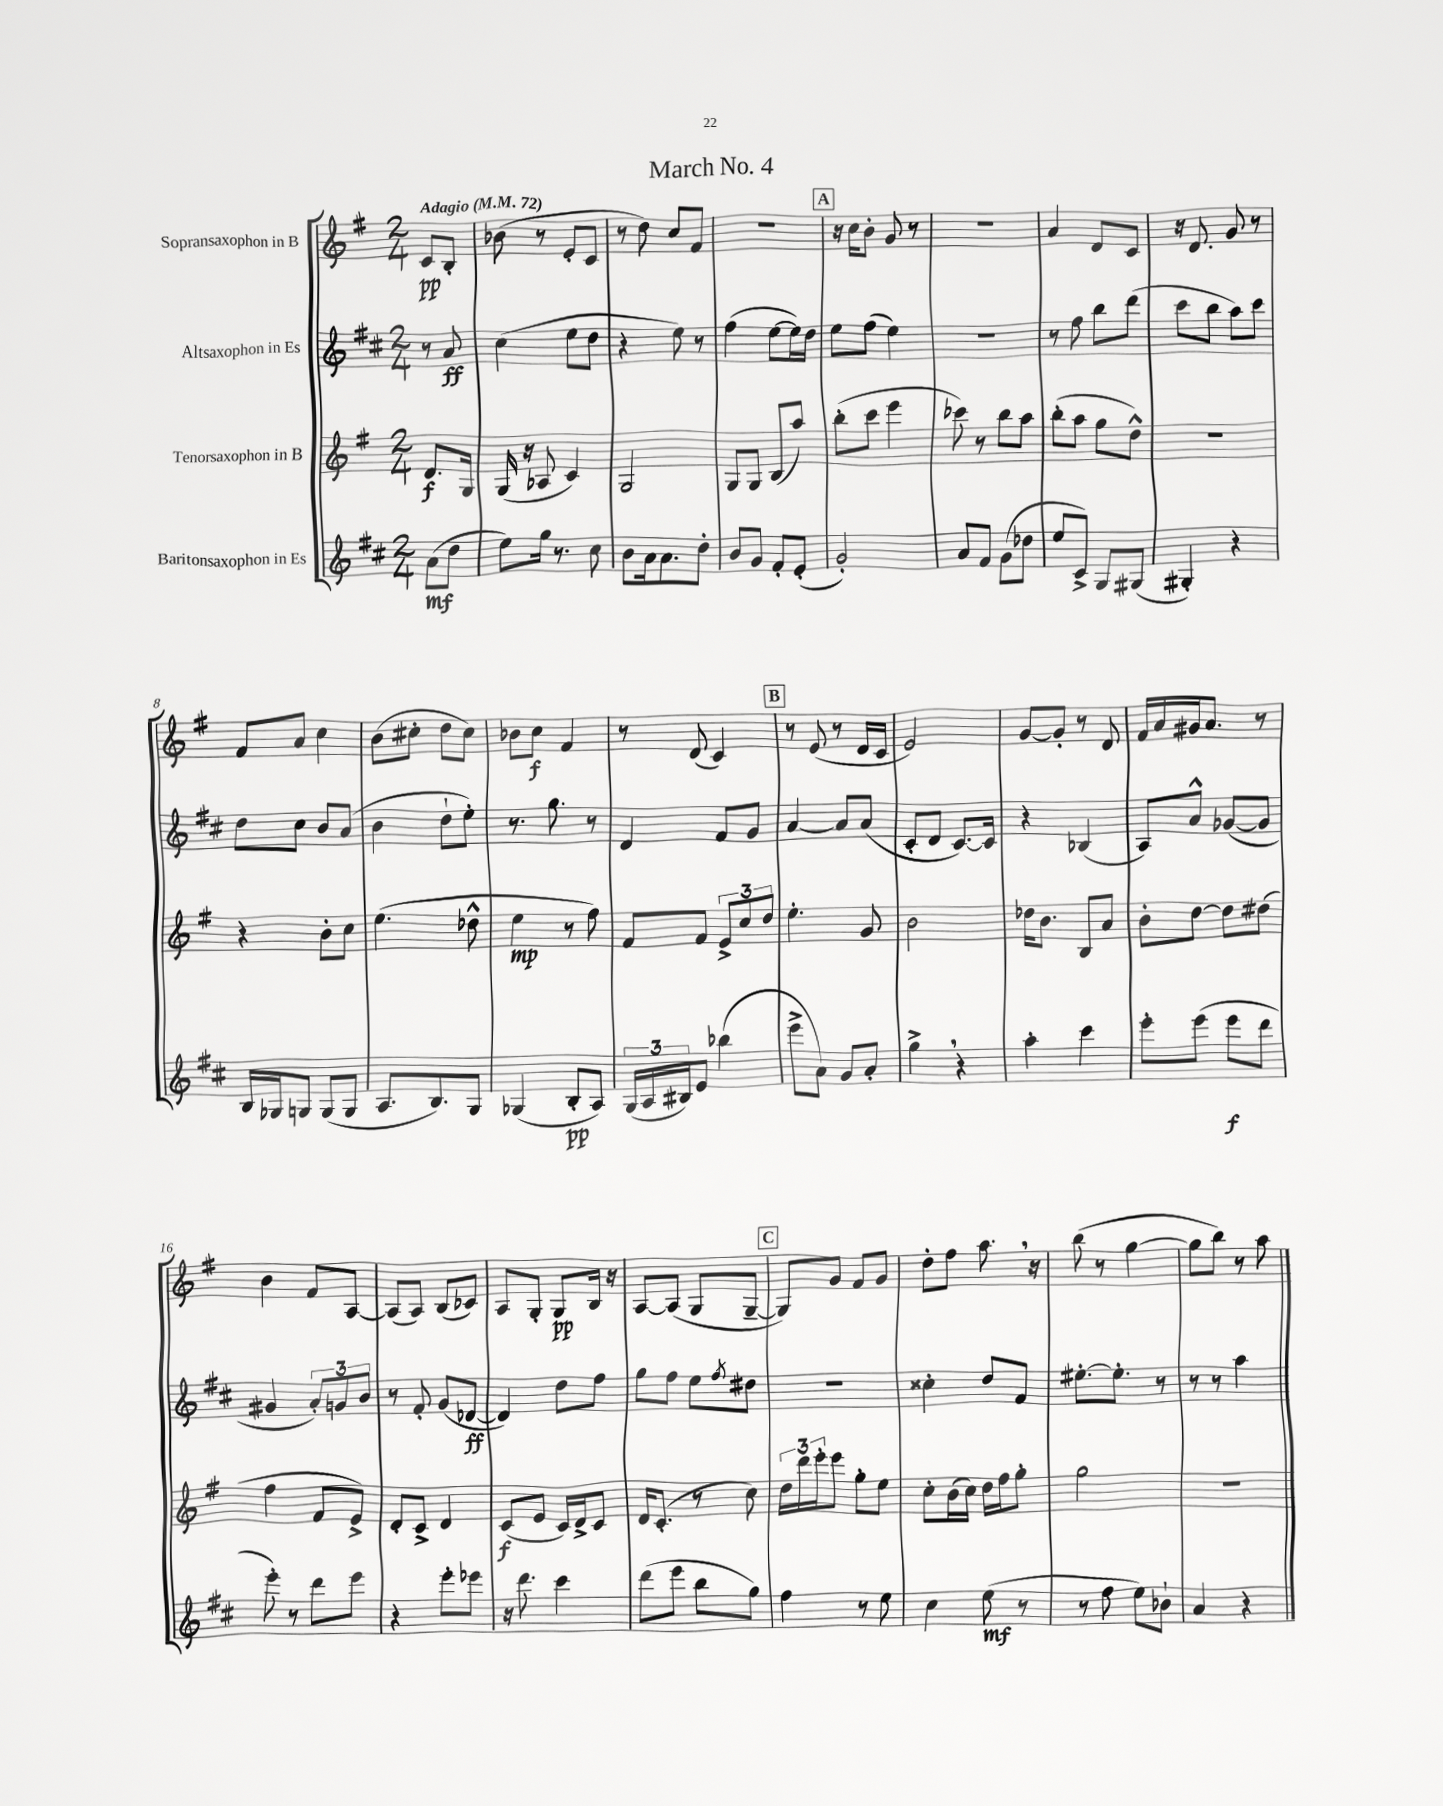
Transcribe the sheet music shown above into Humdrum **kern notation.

**kern	**dynam	**kern	**dynam	**kern	**dynam	**kern	**dynam
*part4	*part4	*part3	*part3	*part2	*part2	*part1	*part1
*staff4	*staff4	*staff3	*staff3	*staff2	*staff2	*staff1	*staff1
*I"Baritonsaxophon in Es	*	*I"Tenorsaxophon in B	*	*I"Altsaxophon in Es	*	*I"Sopransaxophon in B	*
*clefG2	*	*clefG2	*	*clefG2	*	*clefG2	*
*k[f#c#]	*	*k[f#]	*	*k[f#c#]	*	*k[f#]	*
*M2/4	*	*M2/4	*	*M2/4	*	*M2/4	*
*MM72	*	*MM72	*	*MM72	*	*MM72	*
=	=	=	=	=	=	=	=
!	!	!	!	!	!	!LO:TX:a:B:t=Adagio	!
(8a\L	mf	8.d/L	f	8r	.	8c/L	pp
8dd\J	.	.	.	8a/	ff	8B'/J	.
.	.	16G/Jk	.	.	.	.	.
=1	=1	=1	=1	=1	=1	=1	=1
8ee\L)	.	(16G/	.	(4cc#\	.	(8b-X\	.
.	.	16r	.	.	.	.	.
16gg\Jk	.	8A-X/	.	.	.	8r	.
8.r	.	.	.	.	.	.	.
.	.	4c/)	.	8ee\L	.	8e'/L	.
8cc#\	.	.	.	8dd\J	.	8c/J	.
=2	=2	=2	=2	=2	=2	=2	=2
8b\L	.	2G/	.	4r	.	8r	.
16a\k	.	.	.	.	.	8dd\)	.
8.a\	.	.	.	.	.	.	.
.	.	.	.	8ee\)	.	8cc/L	.
8dd'\J	.	.	.	8r	.	8f#/J	.
=3	=3	=3	=3	=3	=3	=3	=3
8b/L	.	8G/L	.	(4ff#\	.	2r	.
8g/J	.	8G/J	.	.	.	.	.
8f#'/L	.	(8B/L	.	[8ee\L	.	.	.
(8e'/J	.	8aa/J)	.	16ee\L])	.	.	.
.	.	.	.	16dd\JJ	.	.	.
!!LO:REH:place=s1:t=A
=4	=4	=4	=4	=4	=4	=4	=4
2g'/)	.	(8bb'\L	.	8ee\L	.	16r	.
.	.	.	.	.	.	16cc\KL	.
.	.	8ccc\J	.	(8ff#\J	.	8b'\J	.
.	.	4eee\	.	4ee\)	.	8g/	.
.	.	.	.	.	.	8r	.
=5	=5	=5	=5	=5	=5	=5	=5
8a/L	.	8ccc-X\)	.	2r	.	2r	.
8f#/J	.	8r	.	.	.	.	.
(8g\L	.	8bb\L	.	.	.	.	.
8dd-X\J	.	8aa\J	.	.	.	.	.
=6	=6	=6	=6	=6	=6	=6	=6
8ee/L	.	(8bb'\L	.	8r	.	4a/	.
8c#^/J)	.	8aa\J	.	8ff#\	.	.	.
8G/L	.	8gg\L	.	8bb\L	.	8d/L	.
(8G#X/J	.	8dd^^\J)	.	(8ddd\J	.	8c/J	.
=7	=7	=7	=7	=7	=7	=7	=7
4G#X'/)	.	2r	.	8ccc#\L	.	16r	.
.	.	.	.	.	.	8.d/	.
.	.	.	.	8bb\J	.	.	.
4r	.	.	.	8aa\L)	.	8g/	.
.	.	.	.	8ccc#\J	.	8r	.
!!LO:LB:g=z
=8	=8	=8	=8	=8	=8	=8	=8
16B/LL	.	4r	.	8dd\L	.	8f#/L	.
16G-X/J	.	.	.	.	.	.	.
8Gn/J	.	.	.	8cc#\J	.	8a/J	.
(8G/L	.	8b'\L	.	8b/L	.	4cc\	.
8G/J	.	8cc\J	.	(8a/J	.	.	.
=9	=9	=9	=9	=9	=9	=9	=9
8.A/L	.	(4.ee\	.	4b\	.	(8b\L	.
.	.	.	.	.	.	8cc#X'\J	.
8.B/)	.	.	.	.	.	.	.
.	.	.	.	8dd`\L	.	8dd\L	.
8G/J	.	8dd-X^^\	.	8ee'\J)	.	8cc#\J)	.
=10	=10	=10	=10	=10	=10	=10	=10
(4G-X/	.	4ee\	mp	8.r	.	8b-X\L	.
.	.	.	.	.	.	8cc\J	f
.	.	.	.	8.gg\	.	.	.
8B'/L	pp	8r	.	.	.	4f#/	.
8A/J)	.	8ff#\)	.	8r	.	.	.
=11	=11	=11	=11	=11	=11	=11	=11
(24G/LL	.	8f#/L	.	4d/	.	8r	.
24A/	.	.	.	.	.	.	.
24B#X/J)	.	.	.	.	.	.	.
8e/J	.	8f#/J	.	.	.	(8d/	.
(4bb-X\	.	12e^/L	.	8f#/L	.	4c/)	.
.	.	12cc/	.	.	.	.	.
.	.	.	.	8g/J	.	.	.
.	.	12dd/J	.	.	.	.	.
!!LO:REH:place=s1:t=B
=12	=12	=12	=12	=12	=12	=12	=12
8eee^\L	.	4.ee'\	.	[4a/	.	8r	.
8a\J)	.	.	.	.	.	(8e/	.
8g/L	.	.	.	8a/L]	.	8r	.
8a'/J	.	8g/	.	(8a/J	.	16d/LL	.
.	.	.	.	.	.	16c/JJ	.
=13	=13	=13	=13	=13	=13	=13	=13
4gg^,\	.	2b\	.	8c#'/L	.	2e/)	.
.	.	.	.	8d/J	.	.	.
4r	.	.	.	[8.c#/L)	.	.	.
.	.	.	.	16c#/Jk]	.	.	.
=14	=14	=14	=14	=14	=14	=14	=14
4aa'\	.	16dd-X\KL	.	4r	.	[8g/L	.
.	.	8.b\J	.	.	.	.	.
.	.	.	.	.	.	8g'/J]	.
4ccc#\	.	8B/L	.	(4B-X/	.	8r	.
.	.	8a/J	.	.	.	8d/	.
=15	=15	=15	=15	=15	=15	=15	=15
8eee'\L	.	8b'\L	.	8A/L)	.	16f#/LL	.
.	.	.	.	.	.	16a/	.
(8eee\J	.	[8dd\J	.	8a^^/J	.	16g#X/J	.
.	.	.	.	.	.	8.a/J	.
8eee\L	f	8dd\L]	.	([8g-X/L	.	.	.
8ddd\J	.	(8dd#X\J	.	8g-/J]	.	8r	.
!!LO:LB:g=z
=16	=16	=16	=16	=16	=16	=16	=16
8eee'\)	.	4ff#\	.	4g#X/	.	4b\	.
8r	.	.	.	.	.	.	.
8ddd\L	.	8f#/L	.	12a'/L)	.	8f#/L	.
.	.	.	.	12gn/	.	.	.
8eee\J	.	8e^/J)	.	.	.	[8A/J	.
.	.	.	.	12b/J	.	.	.
=17	=17	=17	=17	=17	=17	=17	=17
4r	.	8d'/L	.	8r	.	(8A/L]	.
.	.	8c^/J	.	8f#'/	.	8A/J)	.
8eee'\L	.	4d/	.	(8g/L	.	(8B/L	.
8eee-X\J	.	.	.	[8d-X/J	ff	8c-X/J)	.
=18	=18	=18	=18	=18	=18	=18	=18
16r	.	(8c/L	f	4d-/])	.	8A/L	.
8.ddd\	.	.	.	.	.	.	.
.	.	8e/J	.	.	.	8G'/J	.
4ccc#\	.	16c/LL)	.	8dd\L	.	8G/L	pp
.	.	16d^/J	.	.	.	.	.
.	.	8c/J	.	8ff#\J	.	16B/Jk	.
.	.	.	.	.	.	16r	.
=19	=19	=19	=19	=19	=19	=19	=19
(8ddd\L	.	16d/KL	.	8gg\L	.	[8A/L	.
.	.	(8.c'/J	.	.	.	.	.
8eee\J	.	.	.	8ff#\J	.	(8A/J]	.
8bb\L	.	8r	.	8ee\L	.	8G/L	.
.	.	.	.	8qff#/	.	.	.
8gg\J)	.	8cc\)	.	8dd#X\J	.	[8G~/J	.
!!LO:REH:place=s1:t=C
=20	=20	=20	=20	=20	=20	=20	=20
4ff#\	.	24dd\LL	.	2r	.	8G/L])	.
.	.	24ddd\	.	.	.	.	.
.	.	24eee'\J	.	.	.	.	.
.	.	8eee\J	.	.	.	8g/J	.
8r	.	8gg'\L	.	.	.	8f#/L	.
8ee\	.	8ee\J	.	.	.	8g/J	.
=21	=21	=21	=21	=21	=21	=21	=21
4cc#\	.	8cc'\L	.	4cc##X'\	.	8dd'\L	.
.	.	(16b\L	.	.	.	8ff#\J	.
.	.	16cc\JJ)	.	.	.	.	.
(8ee\	mf	16dd\LL	.	8dd/L	.	8.aa,\	.
.	.	16ff#\J	.	.	.	.	.
8r	.	8gg'\J	.	8f#/J	.	.	.
.	.	.	.	.	.	16r	.
=22	=22	=22	=22	=22	=22	=22	=22
8r	.	2gg\	.	[8.ee#X'\L	.	(8bb\	.
8ff#\	.	.	.	.	.	8r	.
.	.	.	.	8.ee#'\J]	.	.	.
8ee\L)	.	.	.	.	.	[4gg\	.
8b-X`\J	.	.	.	8r	.	.	.
=23	=23	=23	=23	=23	=23	=23	=23
4a/	.	2r	.	8r	.	8gg\L]	.
.	.	.	.	8r	.	8bb\J)	.
4r	.	.	.	4aa\	.	8r	.
.	.	.	.	.	.	8aa\	.
==	==	==	==	==	==	==	==
*-	*-	*-	*-	*-	*-	*-	*-
